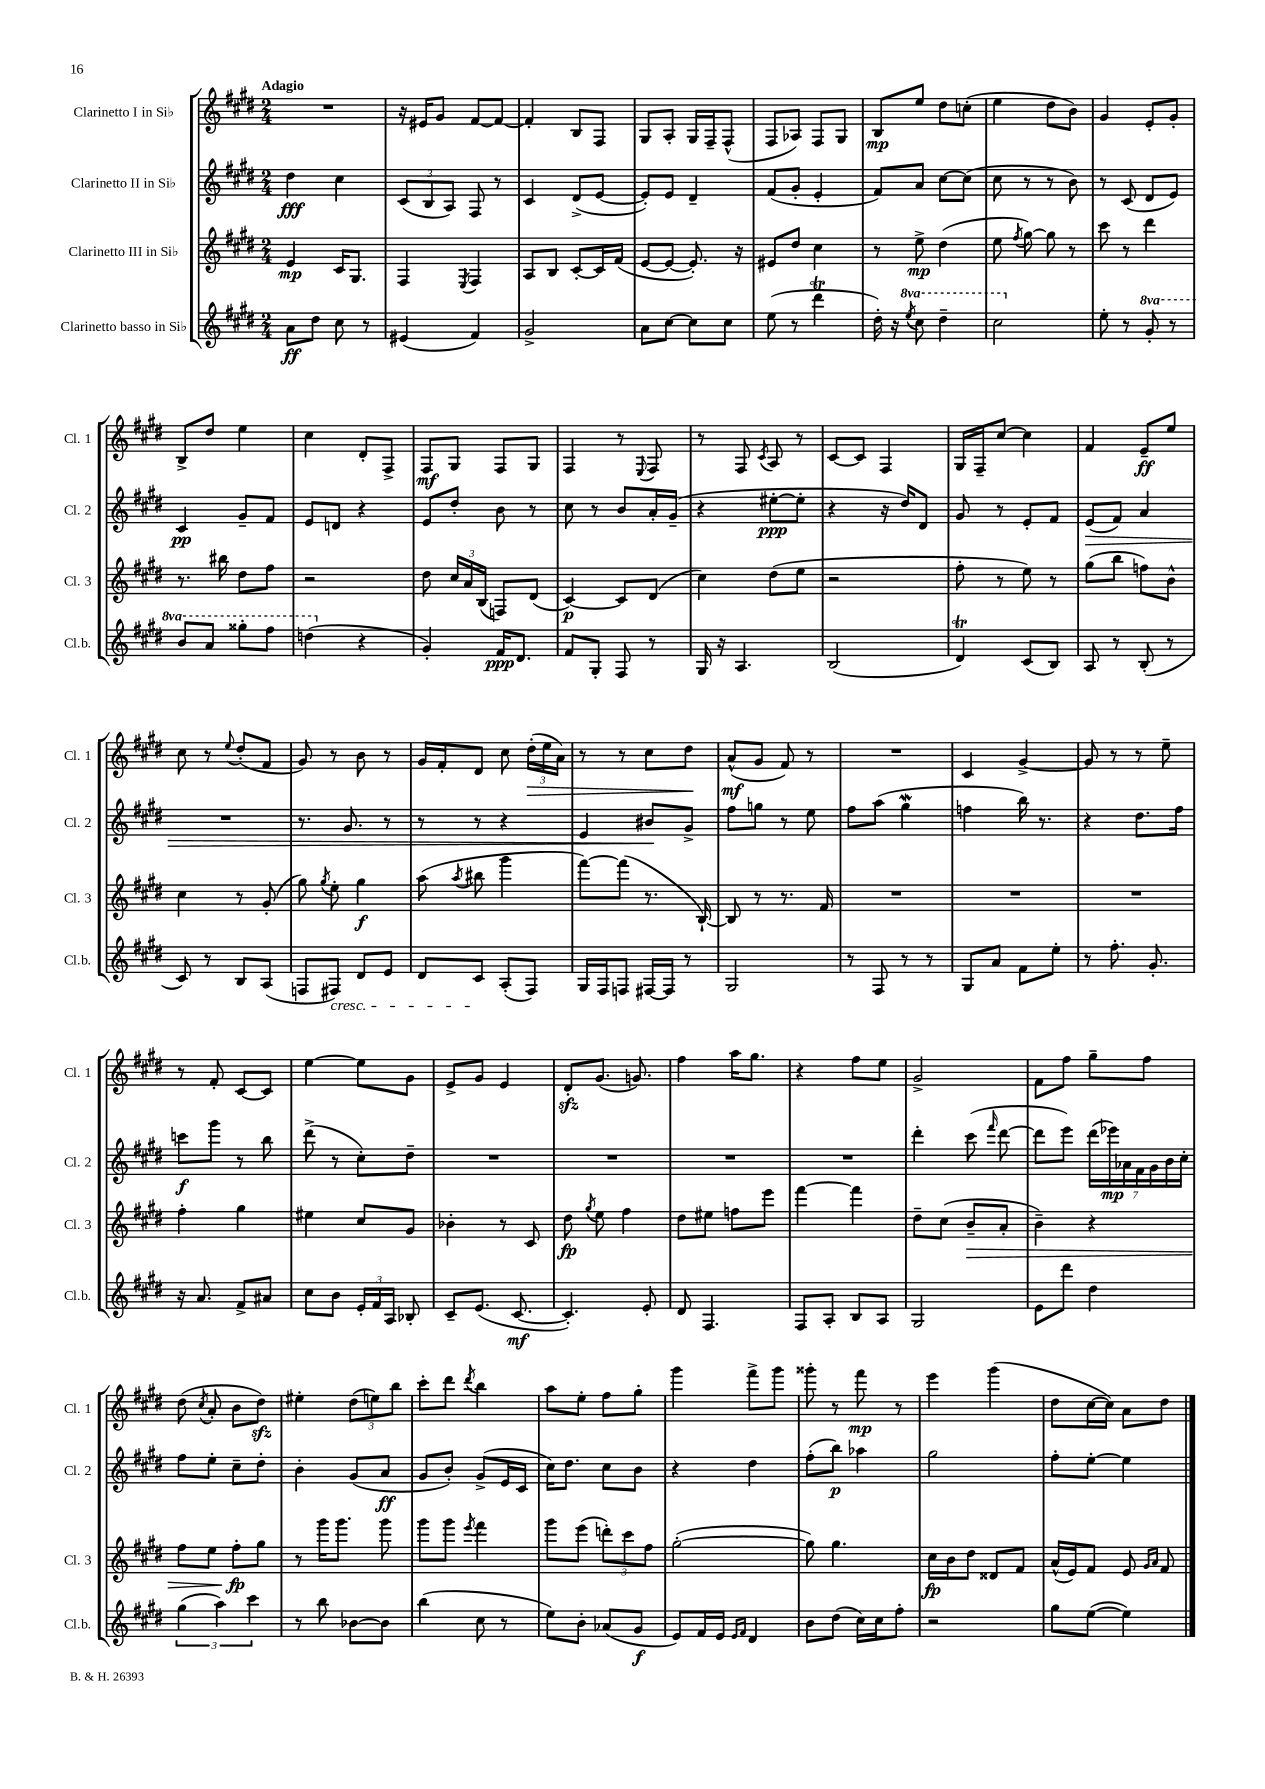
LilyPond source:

<<
\new StaffGroup <<
\new Staff = "s0" \with { instrumentName = "Clarinetto I in Sib" shortInstrumentName = "Cl. 1" } {
    \clef treble \key e \major \numericTimeSignature \time 2/4 \tempo "Adagio"
    \autoBeamOff R2 |
    r16 eis'16[ gis'8] fis'8[~ fis'8]~ |
    fis'4-. b8[ fis8] |
    gis8[ a8]-. gis16[ fis16-- fis8]-^( |
    fis8[ aes8]) fis8[ gis8] |
    b8[\mp e''8] dis''8[ c''8]-.( |
    e''4 dis''8[ b'8]) |
    gis'4 e'8[-. gis'8]-. |
    b8[-> dis''8] e''4 |
    cis''4 dis'8[-. fis8]-> |
    fis8[\mf gis8] fis8[ gis8] |
    fis4 r8 \appoggiatura { e8 } fis8 |
    r8 fis8 \acciaccatura { cis'8 } a8 r8 |
    cis'8[~ cis'8] fis4 |
    gis16[ fis16-- cis''8]~ cis''4 |
    fis'4 e'8[--\ff e''8] |
    cis''8 r8 \appoggiatura { e''8 } dis''8[-.( fis'8] |
    gis'8) r8 b'8 r8 |
    gis'16[ fis'16-. dis'8] cis''8 \tuplet 3/2 { dis''16[-.\>( e''16 a'16]) } |
    r8 r8 cis''8[ dis''8]\! |
    a'8[-^\mf( gis'8] fis'8) r8 |
    R2 |
    cis'4 gis'4~-> |
    gis'8 r8 r8 e''8-- |
    r8 fis'8-. cis'8[~ cis'8] |
    e''4~ e''8[ gis'8] |
    e'8[-> gis'8] e'4 |
    dis'8[-.\sfz gis'8.]( g'8.) |
    fis''4 a''16[ gis''8.] |
    r4 fis''8[ e''8] |
    gis'2-> |
    fis'8[ fis''8] gis''8[-- fis''8] |
    dis''8( \acciaccatura { cis''8 } a'8-. b'8[ dis''8]\sfz) |
    eis''4-. \tuplet 3/2 { dis''8[( e''8) b''8] } |
    cis'''8[-. dis'''8] \acciaccatura { dis'''8 } b''4 |
    a''8[ e''8]-. fis''8[ gis''8]-. |
    gis'''4 fis'''8[-> gis'''8] |
    gisis'''8-. r8 fis'''8\mp r8 |
    e'''4 gis'''4( |
    dis''8[ cis''16~ cis''16]) a'8[ dis''8] \bar "|." |
}
\new Staff = "s1" \with { instrumentName = "Clarinetto II in Sib" shortInstrumentName = "Cl. 2" } {
    \clef treble \key e \major \numericTimeSignature \time 2/4
    \autoBeamOff dis''4\fff cis''4 |
    \tuplet 3/2 { cis'8[( b8 a8]) } fis8 r8 |
    cis'4 dis'8[->( e'8]~ |
    e'8[-.) e'8] dis'4-- |
    fis'8[( gis'8]-. e'4-. |
    fis'8[) a'8] cis''8[~ cis''8]( |
    cis''8 r8 r8 b'8) |
    r8 cis'8( dis'8[ e'8]) |
    cis'4\pp gis'8[-- fis'8] |
    e'8[ d'8] r4 |
    e'8[ dis''8]-. b'8 r8 |
    cis''8 r8 b'8[ a'16-. gis'16]--( |
    r4 eis''8[~-.\ppp eis''8]-. |
    r4 r16 dis''16[) dis'8] |
    gis'8 r8 e'8[-. fis'8] |
    e'8[\>( fis'8]) a'4 |
    R2 |
    r8. gis'8. r8 |
    r8 r8 r4 |
    e'4 bis'8[\! gis'8]-> |
    fis''8[ g''8] r8 e''8 |
    fis''8[ a''8]( gis''4\mordent |
    f''4 b''16) r8. |
    r4 dis''8.[ fis''16] |
    c'''8[\f gis'''8] r8 b''8 |
    dis'''8->( r8 cis''8[-.) dis''8]-- |
    R2 |
    R2 |
    R2 |
    R2 |
    dis'''4-. cis'''8( \grace { fis'''16 } dis'''8~ |
    dis'''8[ e'''8]) \tuplet 7/4 { dis'''16[( ees'''16\mp) aes'16 fis'16 gis'16 b'16 cis''16]-. } |
    fis''8[ e''8]-. cis''8[-- dis''8]-. |
    b'4-. gis'8[( a'8]\ff |
    gis'8[ b'8]-.) gis'8[->( e'16 cis'16] |
    cis''16[) dis''8.] cis''8[ b'8] |
    r4 dis''4 |
    fis''8[-.( b''8]\p) aes''4 |
    gis''2 |
    fis''8[-. e''8]~-. e''4 \bar "|." |
}
\new Staff = "s2" \with { instrumentName = "Clarinetto III in Sib" shortInstrumentName = "Cl. 3" } {
    \clef treble \key e \major \numericTimeSignature \time 2/4
    \autoBeamOff e'4\mp cis'16[ gis8.] |
    fis4 \acciaccatura { e8 } fis4 |
    a8[ b8] cis'8[~-. cis'16 fis'16]( |
    e'8[~ e'8]~ e'8.-.) r16 |
    eis'8[ dis''8] cis''4 |
    r8 e''8->\mp dis''4( |
    e''8 \acciaccatura { fis''8 } gis''8~) gis''8 r8 |
    cis'''8 r8 dis'''4 |
    r8. bis''16 dis''8[ fis''8] |
    r2 |
    dis''8 \tuplet 3/2 { cis''16[ a'16 b16]( } f8[) dis'8]( |
    cis'4~\p) cis'8[ dis'8]( |
    cis''4) dis''8[( e''8] |
    r2 |
    fis''8-. r8 e''8) r8 |
    gis''8[( b''8] f''8[) b'8]-^ |
    cis''4 r8 gis'8-.( |
    gis''8) \acciaccatura { gis''8 } e''8-. gis''4\f |
    a''8( \acciaccatura { a''8 } bis''8 gis'''4 |
    fis'''8[~) fis'''8]( r8. b16~-!) |
    b8 r8 r8. fis'16 |
    R2 |
    R2 |
    R2 |
    fis''4-. gis''4 |
    eis''4 cis''8[ gis'8] |
    bes'4-. r8 cis'8 |
    dis''8\fp \acciaccatura { gis''8 } e''8 fis''4 |
    dis''8[ eis''8] f''8[ e'''8] |
    fis'''4~ fis'''4 |
    dis''8[-- cis''8]( b'8[--\> a'8]-. |
    b'4--) r4 |
    fis''8[ e''8] fis''8[-.\fp\! gis''8] |
    r8 gis'''16[ gis'''8.] gis'''8 |
    gis'''8[ gis'''8] \acciaccatura { e'''8 } fis'''4 |
    gis'''8[ e'''8]( \tuplet 3/2 { d'''8[-.) cis'''8 fis''8] } |
    gis''2~-.( |
    gis''8) gis''4. |
    cis''16[\fp b'16 dis''8] disis'8[ fis'8] |
    a'16[-^( e'16) fis'8] e'8 \grace { gis'16[ a'16] } fis'8 \bar "|." |
}
\new Staff = "s3" \with { instrumentName = "Clarinetto basso in Sib" shortInstrumentName = "Cl.b." } {
    \clef treble \key e \major \numericTimeSignature \time 2/4 \set Staff.ottavationMarkups = #ottavation-simple-ordinals
    \autoBeamOff a'8[\ff dis''8] cis''8 r8 |
    eis'4( fis'4) |
    gis'2-> |
    a'8[ cis''8]~ cis''8[ cis''8] |
    e''8( r8 dis'''4\trill |
    dis''16-.) r16 \ottava #1 \acciaccatura { e'''8 } cis'''8 dis'''4-- |
    cis'''2 \ottava #0 |
    e''8-. r8 \ottava #1 gis''8-. r8 |
    b''8[ a''8] gisis'''8[-. fis'''8] |
    d'''4( \ottava #0 r4 |
    gis'4-.) fis'16[\ppp dis'8.] |
    fis'8[ gis8]-. fis8 r8 |
    gis16 r16 a4. |
    b2( |
    dis'4\trill) cis'8[( b8]) |
    a8 r8 b8-.( r8 |
    cis'8) r8 b8[ a8]( |
    f8[ fis8]\cresc) dis'8[ e'8] |
    dis'8[ cis'8]\! a8[-.( fis8]) |
    gis16[ fis16 f8] fis16[~ fis16] r8 |
    gis2 |
    r8 fis8 r8 r8 |
    gis8[ a'8] fis'8[ e''8]-. |
    r8 fis''8.-. gis'8.-. |
    r16 a'8. fis'8[-> ais'8] |
    cis''8[ b'8] \tuplet 3/2 { e'16[-. fis'16 a16] } bes8-. |
    cis'8[-- e'8.]( cis'8.~\mf |
    cis'4.-.) e'8-. |
    dis'8 fis4. |
    fis8[ a8]-. b8[ a8] |
    gis2 |
    e'8[ dis'''8] dis''4 |
    \tuplet 3/2 { gis''4( a''4) cis'''4 } |
    r8 b''8 bes'8[~ bes'8] |
    b''4( cis''8 r8 |
    e''8[) b'8]-. aes'8[( gis'8]\f |
    e'8[) fis'16 e'16] \grace { e'16[ fis'16] } dis'4 |
    b'8[ dis''8]( cis''16[) cis''16 fis''8]-. |
    r2 |
    gis''8[ e''8]~( e''4) \bar "|." |
}
>>
>>
\layout { \context { \Score \remove "Bar_number_engraver" } }
